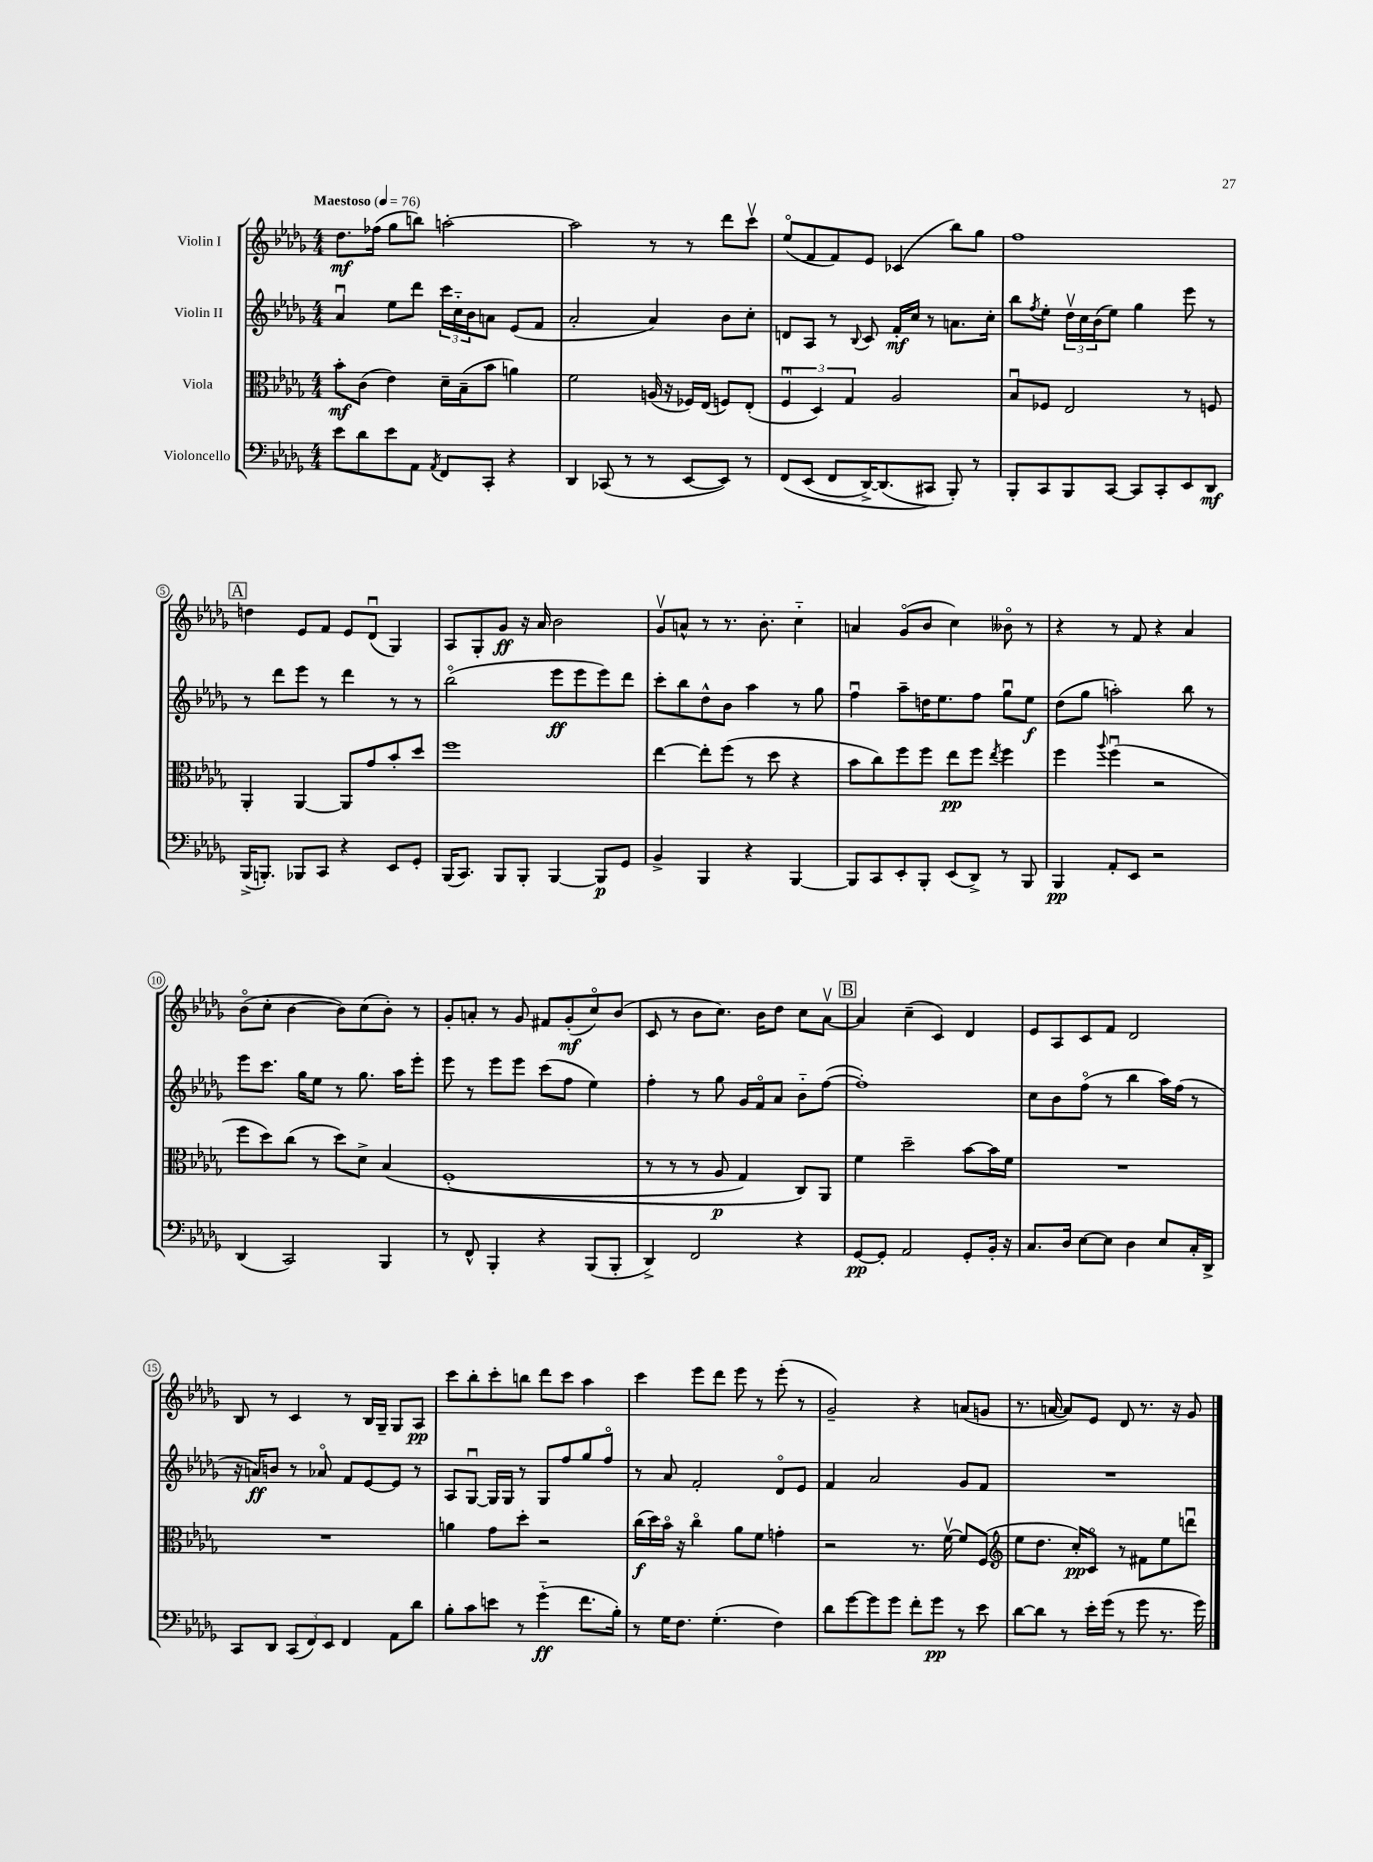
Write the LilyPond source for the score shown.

<<
\new StaffGroup <<
\new Staff = "s0" \with { instrumentName = "Violin I" } {
    \clef treble \key des \major \numericTimeSignature \time 4/4 \tempo "Maestoso" 4 = 76
    des''8.\mf fes''16( ges''8 b''8) a''2~-. |
    a''2 r8 r8 des'''8 c'''8\upbow |
    ees''8\flageolet( f'8 f'8) ees'8 ces'4( bes''8) ges''8 |
    f''1 |
    \mark \markup { \box "A" } d''4 ees'8 f'8 ees'8 des'8\downbow( ges4) |
    aes8 ges8-. ges'8\ff r16 aes'16 bes'2 |
    ges'8\upbow a'8-^ r8 r8. bes'8.-. c''4-_ |
    a'4 ges'8\flageolet( bes'8 c''4) beses'8\flageolet r8 |
    r4 r8 f'8 r4 aes'4 |
    bes'8\flageolet( c''8-. bes'4~ bes'8) c''8( bes'8-.) r8 |
    ges'8-. a'8-. r8 ges'8 fis'8 ges'8-.\mf( c''8\flageolet) bes'8( |
    c'8 r8 bes'8 c''8.) bes'16 des''8 c''8 aes'8~\upbow |
    \mark \markup { \box "B" } aes'4 c''4--( c'4) des'4 |
    ees'8 aes8 c'8 f'8 des'2 |
    bes8 r8 c'4 r8 bes16 ges16-- ges8 aes8\pp |
    c'''8 bes''8-. c'''8-. b''8 des'''8 c'''8 aes''4 |
    c'''4 ees'''8 des'''8 ees'''8 r8 ees'''8-.( r8 |
    ges'2--) r4 a'8( g'8 |
    r8. a'16~ a'8) ees'8 des'8 r8. r16 ges'8 \bar "|." |
}
\new Staff = "s1" \with { instrumentName = "Violin II" } {
    \clef treble \key des \major \numericTimeSignature \time 4/4
    aes'4\downbow ees''8 des'''8 \tuplet 3/2 { c'''16 c''16-_ bes'16 } a'8 ees'8( f'8 |
    aes'2-. aes'4) bes'8 c''8-. |
    d'8 aes8 r8 \appoggiatura { bes8 } c'8 f'16-.\mf c''16 r8 a'8. c''16-. |
    bes''8 \acciaccatura { f''8 } ees''8-. \tuplet 3/2 { des''16\upbow c''16 bes'16( } ees''8) ges''4 ees'''8 r8 |
    \mark \markup { \box "A" } r8 des'''8 ees'''8 r8 des'''4 r8 r8 |
    bes''2\flageolet( ees'''8\ff ees'''8 ees'''8) des'''8 |
    c'''8-. bes''8 des''8-^ bes'8 aes''4 r8 ges''8 |
    f''4\downbow aes''8-- d''16 ees''8. f''8 ges''8\downbow ees''8\f |
    des''8( ges''8 a''2-.) bes''8 r8 |
    ees'''8 c'''8. ges''16 ees''8 r8 ges''8. aes''16 ees'''8-. |
    ees'''8 r8 ees'''8 ees'''8 c'''8( f''8 ees''4) |
    f''4-. r8 ges''8 ges'16 f'16\flageolet aes'8 bes'8-_ f''8~( |
    \mark \markup { \box "B" } f''1-.) |
    c''8 bes'8 f''8\flageolet( r8 bes''4 aes''16) f''16( r8 |
    r16 a'16\ff) b'8 r8 aes'8\flageolet f'8 ees'8~ ees'8 r8 |
    aes8 ges8~\downbow ges16 ges16 r8 ges8 f''8 ges''8 f''8\flageolet |
    r8 aes'8 f'2-. des'8\flageolet ees'8 |
    f'4 aes'2 ges'8 f'8 |
    R1 \bar "|." |
}
\new Staff = "s2" \with { instrumentName = "Viola" } {
    \clef alto \key des \major \numericTimeSignature \time 4/4
    bes'8-.\mf c'8( ees'4) des'16-- bes16--( bes'8 a'4) |
    f'2 a16( r16 fes16) ees16( f8) ees8-.( |
    \tuplet 3/2 { f4\downbow des4) ges4 } aes2 |
    bes8\downbow fes8 ees2 r8 f8 |
    \mark \markup { \box "A" } aes,4-. aes,4~ aes,8 ges'8 bes'8-. des''8 |
    f''1 |
    ees''4~ ees''8-. f''8( r8 des''8 r4 |
    bes'8 c''8) f''8 f''8 ees''8\pp f''8 \acciaccatura { ees''8 } f''4 |
    f''4 \appoggiatura { aes''8 } f''4\downbow( r2 |
    f''8 des''8) c''8( r8 des''8) des'8-> bes4\( |
    f1-.( |
    r8 r8 r8 aes8\p ges4) c8\) aes,8 |
    \mark \markup { \box "B" } f'4 des''2-- bes'8~ bes'16 f'16 |
    R1 |
    R1 |
    a'4 ges'8 des''8-. r2 |
    c''16\f( des''16) bes'16\flageolet r16 c''4\flageolet aes'8 f'8 g'4-. |
    r2 r8. f'16~\upbow f'8 f8( |
    \clef treble ees''8 des''8. c''16-.\pp) c'8\flageolet r8 fis'8 ees''8 d'''8\downbow \bar "|." |
}
\new Staff = "s3" \with { instrumentName = "Violoncello" } {
    \clef bass \key des \major \numericTimeSignature \time 4/4
    ees'8 des'8 ees'8 aes,8 \acciaccatura { aes,8 } f,8 c,8-. r4 |
    des,4 ces,8( r8 r8 ees,8~ ees,8) r8 |
    f,8\( ees,8( f,8 des,16~->) des,8.( cis,8\) bes,,8-.) r8 |
    bes,,8-. c,8 bes,,8 c,8~ c,8 c,8-. ees,8 des,8\mf |
    \mark \markup { \box "A" } bes,,16->( b,,8.-.) bes,,8 c,8 r4 ees,8 ges,8-. |
    bes,,16( c,8.) bes,,8 bes,,8-. bes,,4~ bes,,8\p ges,8 |
    bes,4-> bes,,4 r4 bes,,4~ |
    bes,,8 c,8 ees,8-. bes,,8-. ees,8( des,8->) r8 bes,,8 |
    bes,,4\pp aes,8-. ees,8 r2 |
    des,4( c,2) bes,,4 |
    r8 f,8-^ bes,,4-. r4 bes,,8( bes,,8-. |
    des,4->) f,2 r4 |
    \mark \markup { \box "B" } ges,8~\pp ges,8-. aes,2 ges,8-. bes,16-. r16 |
    c8. des16 ees8~ ees8 des4 ees8 c16-. des,16-> |
    c,8 des,8 \tuplet 3/2 { c,8( f,8) ees,8 } f,4 aes,8 des'8 |
    bes8-. c'8 e'8 r8 ges'4-_\ff( f'8. bes16-.) |
    r8 ges16 f8. ges4.-.( f4) |
    des'8 ges'8~ ges'8 ges'8 f'8-. ges'8\pp r8 ees'8 |
    des'8~ des'8 r8 ees'16-. ges'16( r8 ges'8 r8. ges'16) \bar "|." |
}
>>
>>
\layout { \context { \Score \override BarNumber.stencil = #(make-stencil-circler 0.1 0.3 ly:text-interface::print) } }
